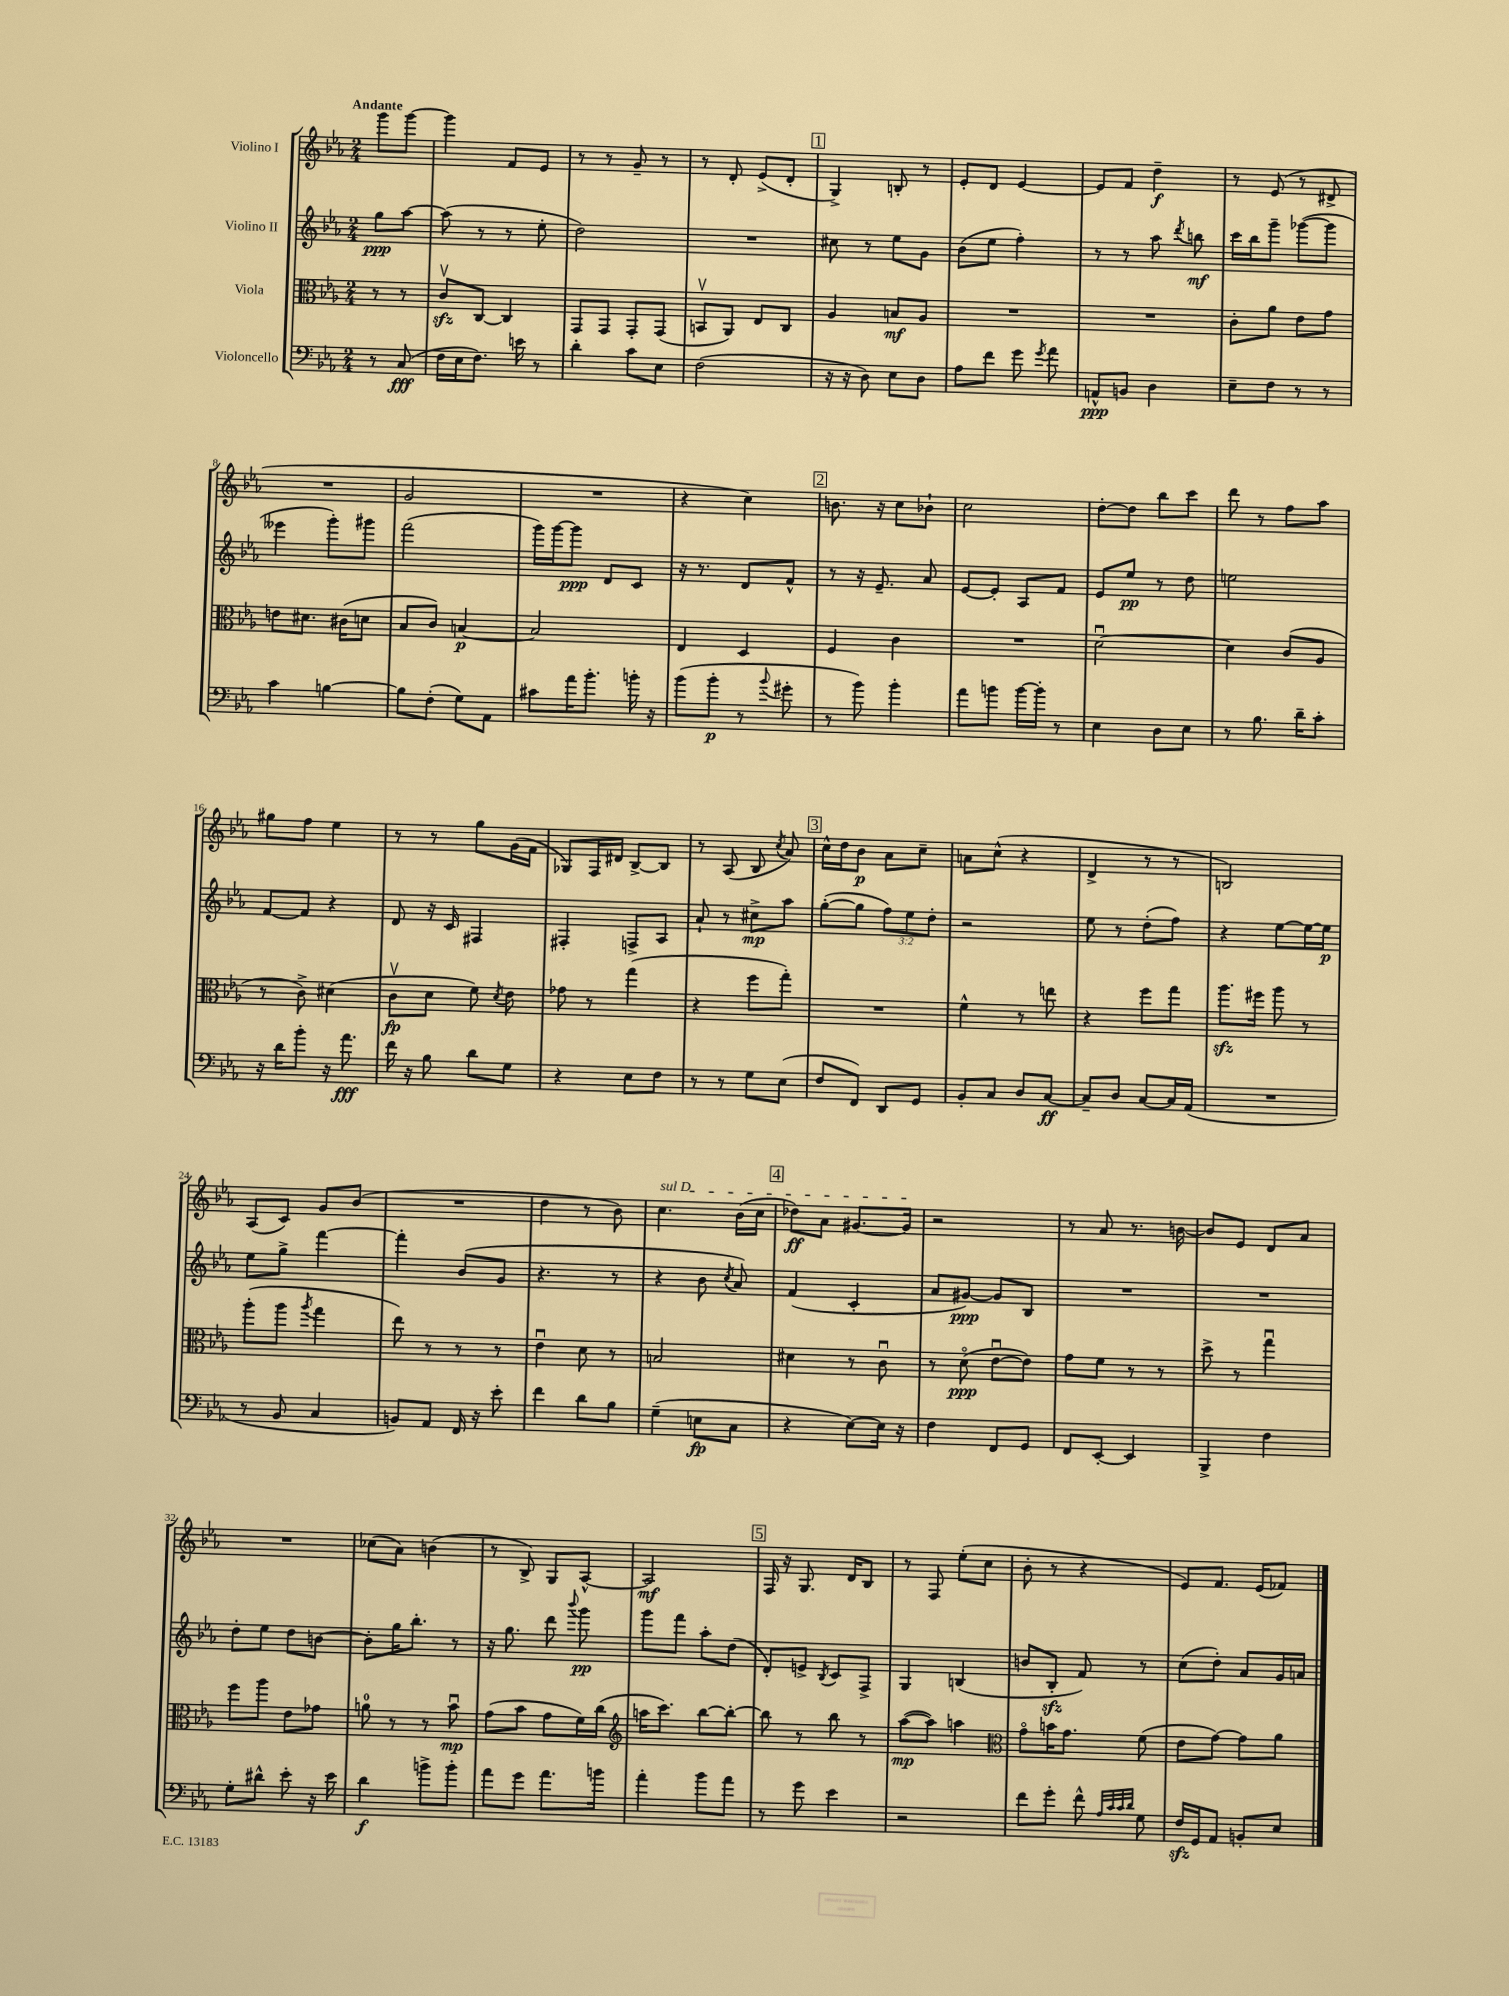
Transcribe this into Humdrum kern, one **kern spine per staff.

**kern	**dynam	**kern	**dynam	**kern	**dynam	**kern	**dynam
*part4	*part4	*part3	*part3	*part2	*part2	*part1	*part1
*staff4	*staff4	*staff3	*staff3	*staff2	*staff2	*staff1	*staff1
*I"Violoncello	*	*I"Viola	*	*I"Violino II	*	*I"Violino I	*
*clefF4	*	*clefC3	*	*clefG2	*	*clefG2	*
*k[b-e-a-]	*	*k[b-e-a-]	*	*k[b-e-a-]	*	*k[b-e-a-]	*
*M2/4	*	*M2/4	*	*M2/4	*	*M2/4	*
=	=	=	=	=	=	=	=
!	!	!	!	!	!	!LO:TX:a:B:t=Andante	!
8r	.	8r	.	8gg\L	ppp	8ggg\L	.
(8C/	fff	8r	.	[8aa-\J	.	[8ggg\J	.
=1	=1	=1	=1	=1	=1	=1	=1
16F\LL	.	8czzv/L	.	(8aa-\]	.	4ggg\]	.
16E-\J	.	.	.	.	.	.	.
8.F\J)	.	[8C/J	.	8r	.	.	.
.	.	4C/]	.	8r	.	8f/L	.
16en\	.	.	.	.	.	.	.
8r	.	.	.	8ee-'\	.	8e-/J	.
=2	=2	=2	=2	=2	=2	=2	=2
4d'\	.	8GG/L	.	2dd\)	.	8r	.
.	.	8GG/J	.	.	.	8r	.
8c\L	.	8GG'/L	.	.	.	8g~/	.
8E-\J	.	(8GG/J	.	.	.	8r	.
=3	=3	=3	=3	=3	=3	=3	=3
(2F\	.	8BBnv/L	.	2r	.	8r	.
.	.	8AA-/J)	.	.	.	8d'/	.
.	.	8E-/L	.	.	.	(8e-^/L	.
.	.	8C/J	.	.	.	8d'/J	.
!!LO:REH:place=s1:t=1
=4	=4	=4	=4	=4	=4	=4	=4
16r	.	4A-/	.	8cc#X\	.	4G^/)	.
16r	.	.	.	.	.	.	.
8D\)	.	.	.	8r	.	.	.
8E-\L	.	8Bn/L	mf	8ee-\L	.	8Bn'/	.
8D\J	.	8A-/J	.	8g\J	.	8r	.
=5	=5	=5	=5	=5	=5	=5	=5
8A-\L	.	2r	.	(8b-\L	.	8e-'/L	.
8f\J	.	.	.	8ee-\J	.	8d/J	.
8g\	.	.	.	4ff'\)	.	[4e-/	.
8qg/	.	.	.	.	.	.	.
8a-\	.	.	.	.	.	.	.
=6	=6	=6	=6	=6	=6	=6	=6
8AAn^^/L	ppp	2r	.	8r	.	8e-/L]	.
8BBn/J	.	.	.	8r	.	8f/J	.
4D\	.	.	.	8aa-\	.	4dd~\	f
.	.	.	.	8qddd/	.	.	.
.	.	.	.	8bbn\	mf	.	.
=7	=7	=7	=7	=7	=7	=7	=7
8E-~\L	.	8c'\L	.	16ccc\LL	.	8r	.
.	.	.	.	16bb-\J	.	.	.
8F\J	.	8a-\J	.	8ggg~\J	.	(8e-/	.
8r	.	8e-\L	.	([8ggg-X\L	.	8r	.
8r	.	8g\J	.	8ggg-\J]	.	8d#X^/	.
!!LO:LB:g=z
=8	=8	=8	=8	=8	=8	=8	=8
4c\	.	8en\L	.	4eee--X\	.	2r	.
.	.	8.d#X\J	.	.	.	.	.
[4Bn\	.	.	.	8ggg'\L)	.	.	.
.	.	(16c#X\KL	.	.	.	.	.
.	.	8dn\J	.	8ggg#X\J	.	.	.
=9	=9	=9	=9	=9	=9	=9	=9
8B\L]	.	8B-/L	.	(2fff\	.	2g/	.
(8F'\J	.	8c/J)	.	.	.	.	.
8G\L)	.	[4Bn/	p	.	.	.	.
8AA-\J	.	.	.	.	.	.	.
=10	=10	=10	=10	=10	=10	=10	=10
8c#X\L	.	2B/]	.	16ggg\LL)	.	2r	.
.	.	.	.	[16ggg\J	.	.	.
16a-\K	.	.	.	8ggg\J]	ppp	.	.
8.b-'\J	.	.	.	.	.	.	.
.	.	.	.	8d/L	.	.	.
16bn'\	.	.	.	8c/J	.	.	.
16r	.	.	.	.	.	.	.
=11	=11	=11	=11	=11	=11	=11	=11
(8b-\L	.	4E-/	.	16r	.	4r	.
.	.	.	.	8.r	.	.	.
8b-'\J	p	.	.	.	.	.	.
8r	.	4D/	.	8d/L	.	4cc\)	.
8qqb-/	.	.	.	.	.	.	.
8g#X'\	.	.	.	8f^^/J	.	.	.
!!LO:REH:place=s1:t=2
=12	=12	=12	=12	=12	=12	=12	=12
8r	.	4F/	.	8r	.	8.bn\	.
8b-\)	.	.	.	16r	.	.	.
.	.	.	.	8.e-~/	.	16r	.
4b-'\	.	4c\	.	.	.	8cc\L	.
.	.	.	.	8a-/	.	8b-X`\J	.
=13	=13	=13	=13	=13	=13	=13	=13
8a-\L	.	2r	.	[8e-/L	.	2cc\	.
8bn\J	.	.	.	8e-'/J]	.	.	.
[16b\LL	.	.	.	8A-/L	.	.	.
16b'\JJ]	.	.	.	.	.	.	.
8r	.	.	.	8f/J	.	.	.
=14	=14	=14	=14	=14	=14	=14	=14
4E-\	.	[2du\	.	8e-/L	.	[8dd'\L	.
.	.	.	.	8ee-/J	pp	8dd\J]	.
8D\L	.	.	.	8r	.	8bb-\L	.
8E-\J	.	.	.	8dd\	.	8ccc\J	.
=15	=15	=15	=15	=15	=15	=15	=15
8r	.	4d\]	.	2een\	.	8ddd\	.
8.B-\	.	.	.	.	.	8r	.
.	.	(8c/L	.	.	.	8ff\L	.
16d~\KL	.	.	.	.	.	.	.
8c'\J	.	8A-/J	.	.	.	8aa-\J	.
!!LO:LB:g=z
=16	=16	=16	=16	=16	=16	=16	=16
16r	.	8r	.	[8f/L	.	8gg#X\L	.
16d\KL	.	.	.	.	.	.	.
8b-'\J	.	8c^\)	.	8f/J]	.	8ff\J	.
16r	.	(4d#X\	.	4r	.	4ee-\	.
8.a-\	fff	.	.	.	.	.	.
=17	=17	=17	=17	=17	=17	=17	=17
16f\	.	8cv\L	fp	8d/	.	8r	.
16r	.	.	.	.	.	.	.
8B-\	.	8d\J	.	16r	.	8r	.
.	.	.	.	16c/	.	.	.
8d\L	.	8f\)	.	4F#X/	.	8gg\L	.
.	.	8qd/	.	.	.	.	.
8G\J	.	8e-\	.	.	.	(16g\L	.
.	.	.	.	.	.	16f\JJ	.
=18	=18	=18	=18	=18	=18	=18	=18
4r	.	8g-X\	.	4F#X'/	.	8G-X/L)	.
.	.	8r	.	.	.	16F/L	.
.	.	.	.	.	.	16d#X/JJ	.
8E-\L	.	(4gg\	.	8Fn^/L	.	[8B-^/L	.
8F\J	.	.	.	8A-/J	.	8B-/J]	.
=19	=19	=19	=19	=19	=19	=19	=19
8r	.	4r	.	8a-`/	.	8r	.
8r	.	.	.	8r	.	(8A-/	.
8G\L	.	8ff\L	.	8cc#X^\L	mp	8B-/	.
.	.	.	.	.	.	8qcc/	.
(8E-\J	.	8gg'\J)	.	8aa-\J	.	8a-/)	.
!!LO:REH:place=s1:t=3
=20	=20	=20	=20	=20	=20	=20	=20
8F/L	.	2r	.	([8gg'\L	.	16cc^^\LL	.
.	.	.	.	.	.	16dd\J	.
8FF/J)	.	.	.	8gg\J]	.	8b-\J	p
8DD/L	.	.	.	12ff\L)	.	8a-\L	.
.	.	.	.	12ee-\	.	.	.
8GG/J	.	.	.	.	.	8cc~\J	.
.	.	.	.	12dd'\J	.	.	.
=21	=21	=21	=21	=21	=21	=21	=21
8BB-'/L	.	4f^^\	.	2r	.	8an\L	.
8C/J	.	.	.	.	.	(8cc^^\J	.
8D/L	.	8r	.	.	.	4r	.
[8C/J	ff	8een\	.	.	.	.	.
=22	=22	=22	=22	=22	=22	=22	=22
8C~/L]	.	4r	.	8ee-\	.	4d^/	.
8D/J	.	.	.	8r	.	.	.
[8C/L	.	8ff\L	.	(8dd'\L	.	8r	.
16C/L]	.	8gg\J	.	8ff\J)	.	8r	.
(16AA-/JJ	.	.	.	.	.	.	.
=23	=23	=23	=23	=23	=23	=23	=23
2r	.	8.aa-zz\L	.	4r	.	2Bn/)	.
.	.	16ff#X\Jk	.	.	.	.	.
.	.	8aa-\	.	[8ee-\L	.	.	.
.	.	8r	.	16ee-\L_	.	.	.
.	.	.	.	16ee-\JJ]	p	.	.
!!LO:LB:g=z
=24	=24	=24	=24	=24	=24	=24	=24
8r	.	(8aa-'\L	.	8ee-\L	.	(8A-/L	.
8BB-/	.	8aa-\J	.	8gg^\J	.	8c/J)	.
.	.	8qaa-/	.	.	.	.	.
4C/	.	4gg\	.	[4fff\	.	8g/L	.
.	.	.	.	.	.	(8b-/J	.
=25	=25	=25	=25	=25	=25	=25	=25
8BBn/L)	.	8ee-\)	.	4fff'\]	.	2r	.
8AA-/J	.	8r	.	.	.	.	.
16FF/	.	8r	.	(8b-/L	.	.	.
16r	.	.	.	.	.	.	.
8e-'\	.	8r	.	8g/J	.	.	.
=26	=26	=26	=26	=26	=26	=26	=26
4f\	.	4e-u\	.	4.r	.	4dd\	.
8d\L	.	8d\	.	.	.	8r	.
8B-\J	.	8r	.	8r	.	8b-\)	.
=27	=27	=27	=27	=27	=27	=27	=27
!	!	!	!	!	!	!LO:TX:a:i:t=sul D	!
(4G~\	.	2Bn/	.	4r	.	4.cc\	.
8En\L	fp	.	.	8b-\	.	.	.
.	.	.	.	8qcc/	.	.	.
8C\J	.	.	.	8a-/)	.	(16b-\LL	.
.	.	.	.	.	.	16cc\JJ	.
!!LO:REH:place=s1:t=4
=28	=28	=28	=28	=28	=28	=28	=28
4r	.	4d#X\	.	(4f/	.	8dd-X\L)	ff
.	.	.	.	.	.	8a-\J	.
[8E-\L)	.	8r	.	4c'/	.	[8.g#X/L	.
16E-\Jk]	.	8cu\	.	.	.	.	.
16r	.	.	.	.	.	16g#/Jk]	.
=29	=29	=29	=29	=29	=29	=29	=29
4F\	.	8r	.	8a-/L	.	2r	.
.	.	(8d\	ppp	[8g#X/J)	ppp	.	.
8FF/L	.	[8e-u\L	.	8g#/L]	.	.	.
8GG/J	.	8e-\J])	.	8B-/J	.	.	.
=30	=30	=30	=30	=30	=30	=30	=30
8FF/L	.	8g\L	.	2r	.	8r	.
[8EE-'/J	.	8f\J	.	.	.	8a-/	.
4EE-/]	.	8r	.	.	.	8.r	.
.	.	8r	.	.	.	.	.
.	.	.	.	.	.	[16bn\	.
=31	=31	=31	=31	=31	=31	=31	=31
4BBB-^/	.	8dd^\	.	2r	.	8b/L]	.
.	.	8r	.	.	.	8e-/J	.
4F\	.	4ggu\	.	.	.	8d/L	.
.	.	.	.	.	.	8a-/J	.
!!LO:LB:g=z
=32	=32	=32	=32	=32	=32	=32	=32
8G'\L	.	8ff\L	.	8dd'\L	.	2r	.
8d#X^^\J	.	8aa-\J	.	8ee-\J	.	.	.
8e-'\	.	8e-\L	.	8dd\L	.	.	.
16r	.	8g-X\J	.	[8bn\J	.	.	.
16e-\	.	.	.	.	.	.	.
=33	=33	=33	=33	=33	=33	=33	=33
4d\	f	8an\	.	8b'\L]	.	(8cc-X\L	.
.	.	8r	.	16gg\K	.	8a-\J)	.
.	.	.	.	8.bb-'\J	.	.	.
8bn^\L	.	8r	.	.	.	(4bn\	.
8b'\J	.	8b-u\	mp	8r	.	.	.
=34	=34	=34	=34	=34	=34	=34	=34
8a-\L	.	(8g\L	.	16r	.	8r	.
.	.	.	.	8.gg\	.	.	.
8g\J	.	8b-\J	.	.	.	8B-^/)	.
8.a-\L	.	8g\L	.	8ddd\	.	8G/L	.
.	.	.	.	8qqbbb-/	.	.	.
.	.	16f\L)	.	8ggg\	pp	[8A-^^/J	.
16bn\Jk	.	(16cc\JJ	.	.	.	.	.
=35	=35	=35	=35	=35	=35	=35	=35
*	*	*clefG2	*	*	*	*	*
4a-'\	.	16aan\KL	.	8ggg\L	.	2A-/]	mf
.	.	8.ccc\J)	.	.	.	.	.
.	.	.	.	8fff\J	.	.	.
8b-\L	.	[8bb-\L	.	8aa-'\L	.	.	.
8a-\J	.	8bb-'\J_	.	(8dd\J	.	.	.
!!LO:REH:place=s1:t=5
=36	=36	=36	=36	=36	=36	=36	=36
8r	.	8bb-\]	.	8d'/L)	.	16F/	.
.	.	.	.	.	.	16r	.
8g\	.	8r	.	8en^/J	.	8.G/	.
.	.	.	.	8qB-/	.	.	.
4e-\	.	8bb-\	.	8c/L	.	.	.
.	.	.	.	.	.	16d/KL	.
.	.	8r	.	8F^/J	.	8B-/J	.
=37	=37	=37	=37	=37	=37	=37	=37
2r	.	([8aa-\L	mp	4G/	.	8r	.
.	.	8aa-\J])	.	.	.	8F/	.
.	.	4aan\	.	(4Bn/	.	(8ee-'\L	.
.	.	.	.	.	.	8cc\J	.
=38	=38	=38	=38	=38	=38	=38	=38
*	*	*clefC3	*	*	*	*	*
8f\L	.	8g\L	.	8bn/L	.	8b-'\	.
8g'\J	.	16bn\K	.	8B-zz'/J	.	8r	.
.	.	8.g\J	.	.	.	.	.
8f^^\	.	.	.	8f/)	.	4r	.
32qqA-/LLL	.	.	.	.	.	.	.
32qqc/	.	.	.	.	.	.	.
32qqc/	.	.	.	.	.	.	.
32qqd/JJJ	.	.	.	.	.	.	.
8G\	.	(8f\	.	8r	.	.	.
=39	=39	=39	=39	=39	=39	=39	=39
16Fzz/LL	.	8e-\L	.	(8cc\L	.	8e-/L)	.
16GG/J	.	.	.	.	.	.	.
8AA-/J	.	[8g\J)	.	8dd'\J)	.	8.f/J	.
8BBn'/L	.	8g\L]	.	8a-/L	.	.	.
.	.	.	.	.	.	(16e-/KL	.
8E-/J	.	8a-\J	.	16g/L	.	8f-X/J)	.
.	.	.	.	16an/JJ	.	.	.
==	==	==	==	==	==	==	==
*-	*-	*-	*-	*-	*-	*-	*-
